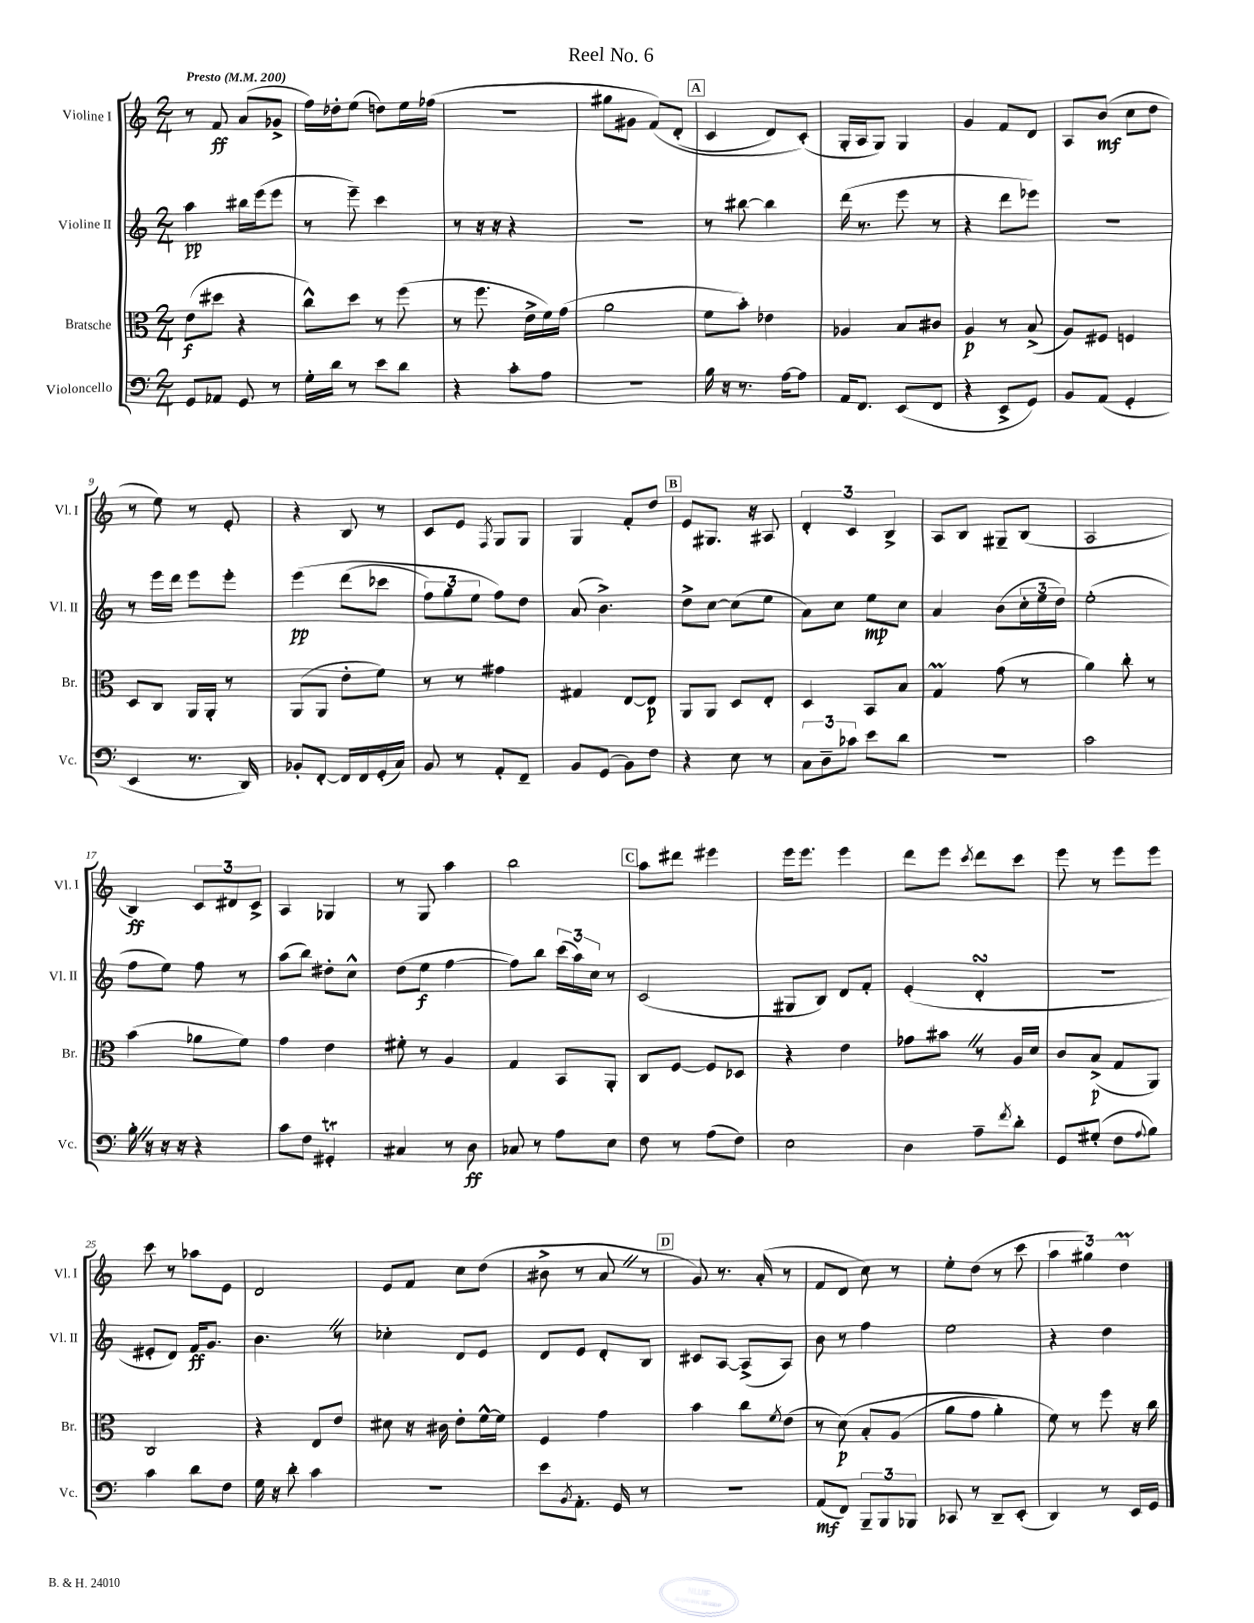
\header { title = "Reel No. 6" }
<<
\new StaffGroup <<
\new Staff = "s0" \with { instrumentName = "Violine I" shortInstrumentName = "Vl. I" } {
    \clef treble \key c \major \numericTimeSignature \time 2/4 \tempo "Presto" 4 = 200
    r8 f'8\ff a'8( ges'8-> |
    f''16) des''16-. e''8( d''8) e''16 fes''16( |
    r2 |
    gis''8 gis'8 f'8)\( d'8-.( |
    \mark \markup { \box "A" } c'4 d'8) c'8-.(\) |
    g16-. a16 g8) g4 |
    g'4 f'8 d'8 |
    a8 b'8\mf( c''8 d''8 |
    r8 e''8) r8 e'8-. |
    r4 b8 r8 |
    c'8 e'8 \acciaccatura { f8 } g8 g8 |
    g4 f'8-. d''8 |
    \mark \markup { \box "B" } e'8 gis8. r16 ais8 |
    \tuplet 3/2 { d'4-. c'4 b4-> } |
    a8 b8 gis8-- b8( |
    a2 |
    b4\ff) \tuplet 3/2 { c'8 dis'8 c'8-> } |
    a4 ges4 |
    r8 g8 a''4 |
    b''2 |
    \mark \markup { \box "C" } a''8 dis'''8 eis'''4 |
    e'''16 e'''8. e'''4 |
    d'''8 e'''8 \acciaccatura { c'''8 } d'''8 c'''8 |
    e'''8 r8 e'''8 e'''8 |
    c'''8 r8 aes''8 e'8 |
    d'2 |
    e'8 f'8 c''8 d''8( |
    bis'8-> r8 a'8 \once \override BreathingSign.text = \markup { \musicglyph "scripts.caesura.straight" } \breathe r8 |
    \mark \markup { \box "D" } g'8) r8. a'16-.( r8 |
    f'8 d'8 c''8) r8 |
    e''8-. d''8( r8 c'''8 |
    \tuplet 3/2 { a''4 gis''4) d''4\prall } \bar "|." |
}
\new Staff = "s1" \with { instrumentName = "Violine II" shortInstrumentName = "Vl. II" } {
    \clef treble \key c \major \numericTimeSignature \time 2/4
    a''4\pp bis''16 e'''16( e'''8 |
    r8 e'''8--) c'''4 |
    r8 r16 r16 r4 |
    r2 |
    \mark \markup { \box "A" } r8 bis''8~ bis''4 |
    d'''16( r8. e'''8 r8 |
    r4 d'''8 ees'''8) |
    r2 |
    r8 e'''16 d'''16 e'''8 e'''8-. |
    e'''4\pp\( d'''8( ces'''8 |
    \tuplet 3/2 { f''8) g''8 e''8 } f''8\) d''8 |
    a'8( b'4.->) |
    \mark \markup { \box "B" } d''8-> c''8~ c''8( e''8 |
    a'8) c''8 e''8\mp c''8 |
    a'4 b'8( \tuplet 3/2 { c''16-. e''16 d''16) } |
    e''2-.( |
    f''8 e''8) f''8 r8 |
    a''8( b''8) dis''8-. c''8-^ |
    d''8( e''8\f f''4~ |
    f''8) b''8 \tuplet 3/2 { c'''16( a''16) c''16 } r8 |
    \mark \markup { \box "C" } c'2( |
    gis8 b8) d'8 f'8-. |
    e'4-.( d'4-.\turn |
    r2 |
    eis'8-. d'8) f'16\ff g'8. |
    b'4. \once \override BreathingSign.text = \markup { \musicglyph "scripts.caesura.straight" } \breathe r8 |
    ces''4-. d'8 e'8 |
    d'8 e'8 d'8-. b8 |
    \mark \markup { \box "D" } cis'8 a8~ a8->( a8) |
    b'8 r8 f''4 |
    e''2 |
    r4 d''4 \bar "|." |
}
\new Staff = "s2" \with { instrumentName = "Bratsche" shortInstrumentName = "Br." } {
    \clef alto \key c \major \numericTimeSignature \time 2/4
    e'8\f( dis''8 r4 |
    c''8-^) d''8 r8 f''8( |
    r8 f''8. e'16-> f'16) g'16( |
    a'2 |
    \mark \markup { \box "A" } f'8 b'8-.) ees'4 |
    aes4 b8 cis'8 |
    a4\p r8 b8->( |
    a8) fis8 f4 |
    d8 c8 a,16 a,16-. r8 |
    a,8( a,8 e'8-. f'8) |
    r8 r8 gis'4 |
    gis4 e8~ e8\p |
    \mark \markup { \box "B" } a,8 a,8 d8 e8-. |
    d4 b,8 b8 |
    g4\prall g'8( r8 |
    a'4) c''8-. r8 |
    b'4( aes'8 f'8) |
    g'4 e'4 |
    fis'8-. r8 a4 |
    g4 b,8 a,8-. |
    \mark \markup { \box "C" } c8 f8~ f8 des8 |
    r4 e'4 |
    ges'8 bis'8 \once \override BreathingSign.text = \markup { \musicglyph "scripts.caesura.straight" } \breathe r8 a16 d'16 |
    c'8 b8->\p( g8 a,8) |
    c2 |
    r4 e8 e'8 |
    dis'8 r16 cis'16 e'8-. f'16~-^ f'16 |
    f4 g'4 |
    \mark \markup { \box "D" } b'4 c''8 \acciaccatura { f'8 } e'8( |
    r8 d'8\p)\( b8-. a8( |
    a'8 g'8 a'4-.) |
    f'8\) r8 f''8 r16 c''16 \bar "|." |
}
\new Staff = "s3" \with { instrumentName = "Violoncello" shortInstrumentName = "Vc." } {
    \clef bass \key c \major \numericTimeSignature \time 2/4
    g,8 aes,8 g,8 r8 |
    g16-. d'16 r8 e'8 d'8 |
    r4 c'8-. a8 |
    R2 |
    \mark \markup { \box "A" } b16 r16 r8. a16~ a8 |
    a,16 f,8. e,8( f,8 |
    r4 e,8-> g,8) |
    b,8 a,8( g,4-. |
    e,4 r8. d,16) |
    bes,8-. f,8~-. f,16 f,16 g,16-.( c16) |
    b,8 r8 a,8-. f,8-- |
    b,8 g,8( b,8) f8 |
    \mark \markup { \box "B" } r4 e8 r8 |
    \tuplet 3/2 { c8 d8-- ces'8 } e'8 d'8 |
    r2 |
    c'2 |
    b16-. \once \override BreathingSign.text = \markup { \musicglyph "scripts.caesura.straight" } \breathe r16 r16 r16 r4 |
    c'8 f8 gis,4-.\trill |
    cis4 r8 d8\ff |
    ces8 r8 a8 e8 |
    \mark \markup { \box "C" } f8 r8 a8( f8) |
    e2 |
    d4 a8-- \acciaccatura { f'8 } d'8-. |
    g,8 gis8-.( f8 \appoggiatura { a8 } b8) |
    c'4 d'8 f8 |
    g16 r16 d'8-. c'4 |
    R2 |
    e'8 \acciaccatura { b,8 } a,8.-. g,16 r8 |
    \mark \markup { \box "D" } r2 |
    a,8\mf( f,8) \tuplet 3/2 { b,,8-- b,,8 bes,,8 } |
    ces,8 r8 d,8-- e,8-.( |
    d,4) r8 e,16 g,16 \bar "|." |
}
>>
>>
